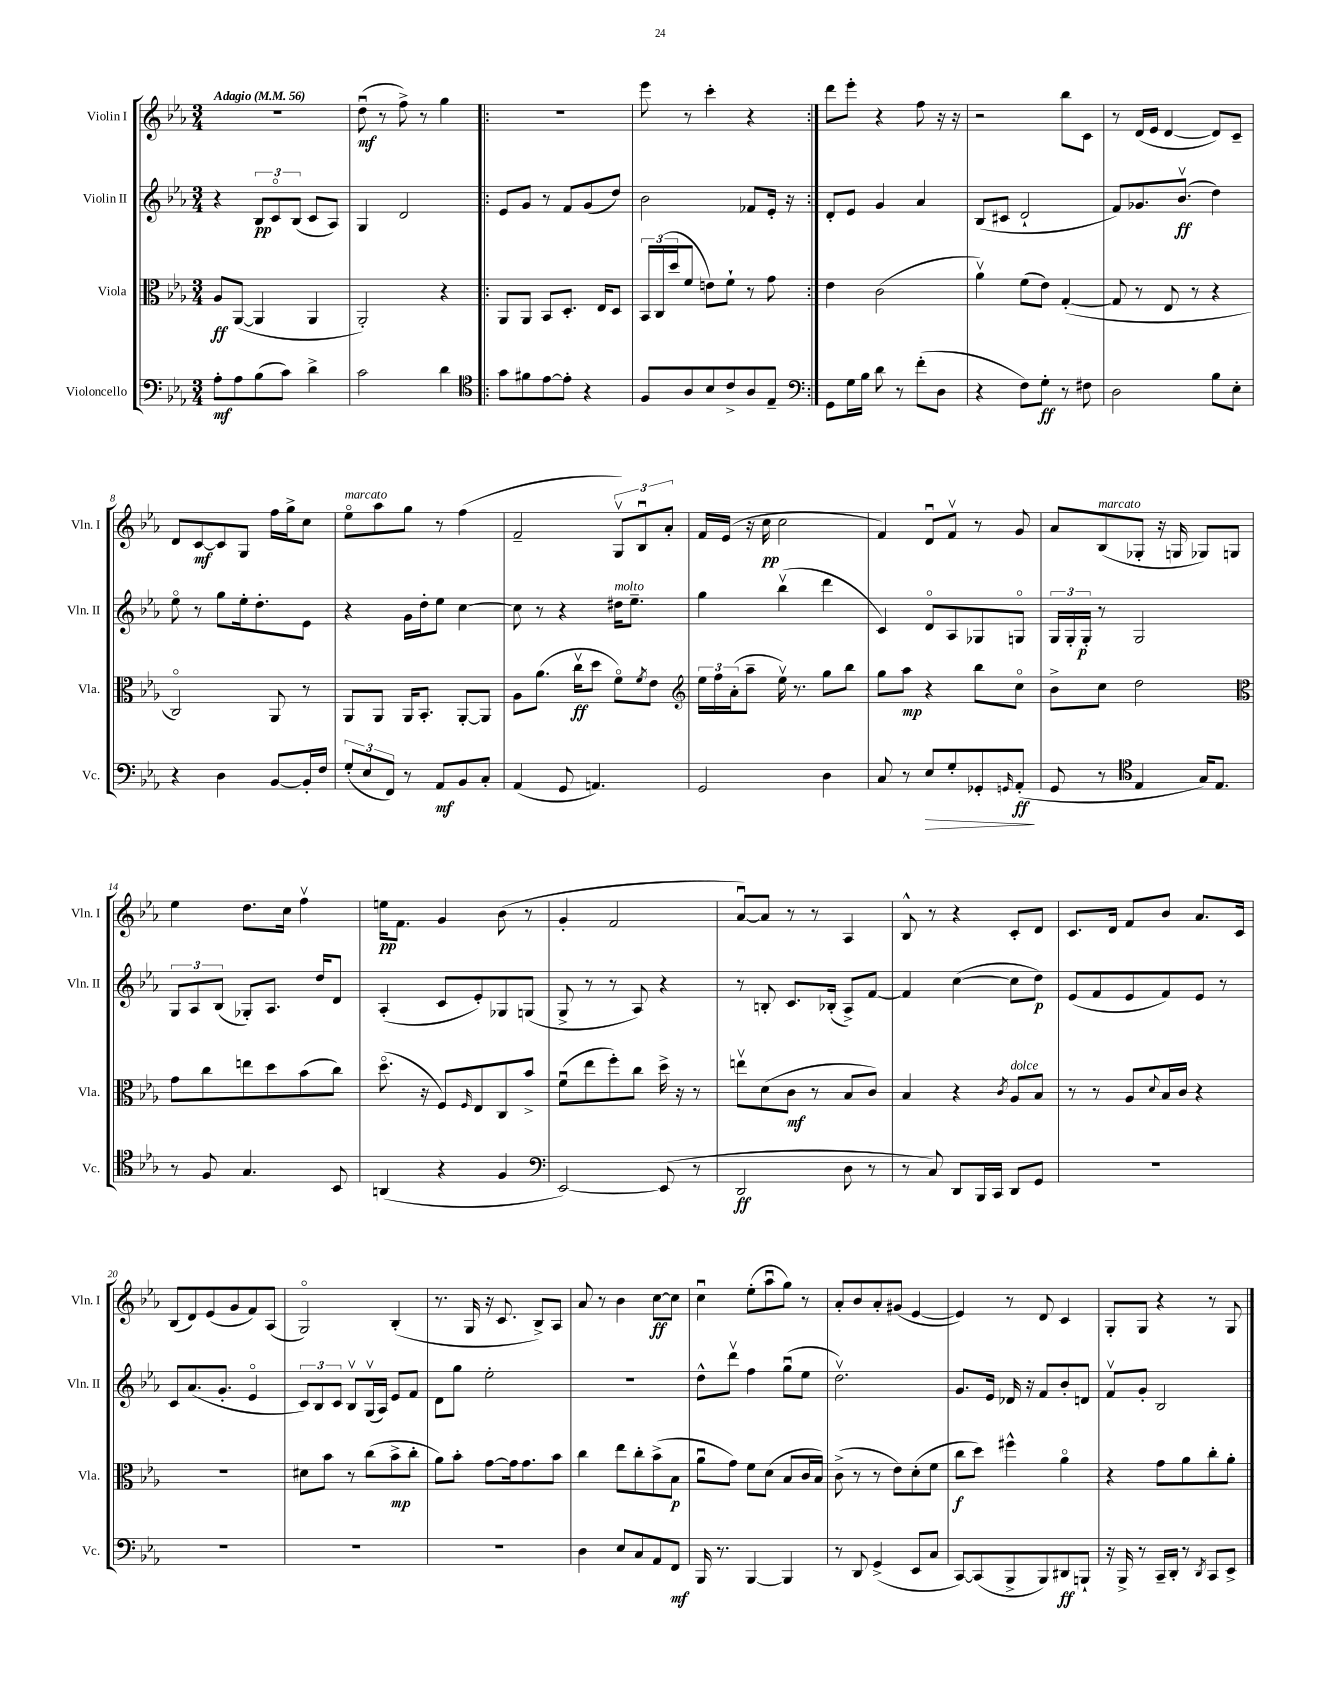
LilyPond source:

<<
\new StaffGroup <<
\new Staff = "s0" \with { instrumentName = "Violin I" shortInstrumentName = "Vln. I" } {
    \clef treble \key ees \major \numericTimeSignature \time 3/4 \tempo "Adagio" 4 = 56
    R2. |
    d''8\downbow\mf( r8 f''8->) r8 g''4 |
    \repeat volta 2 { R2. |
    ees'''8 r8 c'''4-. r4 | }
    d'''8 ees'''8-. r4 f''8 r16 r16 |
    r2 bes''8 c'8 |
    r8 d'16( ees'16 d'4~ d'8) c'8-- |
    d'8 c'8~\mf c'8 g8 f''16 g''16-> c''8 |
    ees''8\flageolet^\markup { \italic "marcato" } aes''8 g''8 r8 f''4( |
    f'2-- \tuplet 3/2 { g8\upbow) bes8\downbow aes'8-. } |
    f'16 ees'16( r16 c''16\pp c''2 |
    f'4) d'8\downbow f'8\upbow r8 g'8 |
    aes'8 bes8^\markup { \italic "marcato" }( ges8-. r16 g16 ges8) g8 |
    ees''4 d''8. c''16 f''4\upbow |
    e''16\pp f'8. g'4 bes'8( r8 |
    g'4-. f'2 |
    aes'8~\downbow) aes'8 r8 r8 aes4 |
    bes8-^ r8 r4 c'8-. d'8 |
    c'8. d'16 f'8 bes'8 aes'8. c'16 |
    bes8( d'8) ees'8( g'8 f'8) aes8( |
    g2\flageolet) bes4-.( |
    r8. g16 r16 c'8. bes8->) aes8 |
    aes'8 r8 bes'4 c''8~\ff c''8 |
    c''4\downbow ees''8-.( aes''8\downbow g''8) r8 |
    aes'8-. bes'8 aes'8-. gis'8( ees'4~ |
    ees'4) r8 d'8 c'4 |
    g8-. g8 r4 r8 g8 \bar "|." |
}
\new Staff = "s1" \with { instrumentName = "Violin II" shortInstrumentName = "Vln. II" } {
    \clef treble \key ees \major \numericTimeSignature \time 3/4
    r4 \tuplet 3/2 { bes8\pp c'8\flageolet bes8( } c'8 aes8) |
    g4 d'2 |
    \repeat volta 2 { ees'8 g'8 r8 f'8 g'8( d''8) |
    bes'2 fes'8 ees'16-. r16 | }
    d'8-. ees'8 g'4 aes'4 |
    bes8( cis'8 d'2-! |
    f'8) ges'8. bes'8.\upbow\ff( d''4) |
    ees''8\flageolet r8 g''8 ees''16-. d''8.-. ees'8 |
    r4 g'16 d''16-. ees''8 c''4~ |
    c''8 r8 r4 dis''16^\markup { \italic "molto" } ees''8.-- |
    g''4 bes''4\upbow( d'''4 |
    c'4) d'8\flageolet aes8 ges8 g8\flageolet |
    \tuplet 3/2 { g16 g16-. g16-.\p } r8 g2 |
    \tuplet 3/2 { g8 aes8 bes8( } ges8-.) aes8. d''16 d'8 |
    aes4-.( c'8 ees'8-.) ges8 g8( |
    g8-> r8 r8 aes8) r4 |
    r8 b8-. c'8. bes16-.( aes8->) f'8~ |
    f'4 c''4~( c''8 d''8\p) |
    ees'8( f'8 ees'8 f'8) ees'8 r8 |
    c'8 aes'8.( g'8.-. ees'4\flageolet |
    \tuplet 3/2 { c'8) bes8 c'8 } bes8\upbow g16\upbow( aes16) ees'8 f'8 |
    d'8 g''8 ees''2-. |
    R2. |
    d''8-^ d'''8\upbow f''4 g''8\downbow( ees''8 |
    d''2.\upbow) |
    g'8. ees'16 des'16 r16 f'8 bes'8-. d'8 |
    f'8\upbow g'8-. bes2 \bar "|." |
}
\new Staff = "s2" \with { instrumentName = "Viola" shortInstrumentName = "Vla." } {
    \clef alto \key ees \major \numericTimeSignature \time 3/4
    aes8\ff aes,8~( aes,4 aes,4 |
    aes,2-.) r4 |
    \repeat volta 2 { aes,8 aes,8 bes,8 d8.-. ees16 d8 |
    \tuplet 3/2 { bes,16 c16( d''16 } f'8 e'8) f'8-! r8 g'8 | }
    ees'4 c'2( |
    aes'4\upbow) f'8( ees'8) g4~-.( |
    g8 r8 ees8 r8 r4 |
    c2\flageolet) aes,8 r8 |
    aes,8 aes,8 aes,16 bes,8.-. aes,8~-. aes,8 |
    aes8 aes'8.( c''16\upbow\ff d''8 f'8\flageolet) \acciaccatura { f'8 } ees'8 |
    \clef treble \tuplet 3/2 { ees''16 f''16 aes'16-.( } aes''8-- ees''16\upbow) r8. g''8 bes''8 |
    g''8 aes''8\mp r4 bes''8 c''8\flageolet |
    bes'8-> c''8 d''2 |
    \clef alto g'8 c''8 e''8 d''8 bes'8( c''8) |
    d''8.\flageolet( r16 f8) \grace { f16 } ees8 c8 bes'8-> |
    f'8\downbow( ees''8 f''8-.) c''8 d''16-> r16 r8 |
    e''8\upbow d'8( c'8\mf r8 bes8 c'8) |
    bes4 r4 \acciaccatura { c'8 } aes8^\markup { \italic "dolce" } bes8 |
    r8 r8 aes8 \appoggiatura { d'8 } bes16 c'16 r4 |
    R2. |
    dis'8 bes'8 r8 c''8( bes'8->\mp c''8-. |
    aes'8) bes'8-. g'8~ g'16 g'8. bes'8 |
    c''4 ees''8 c''8-. bes'8->( bes8\p |
    aes'8\downbow g'8) f'8 d'8( bes8 c'16 bes16) |
    c'8->( r8 r8 ees'8) d'8-.( f'8 |
    c''8\f d''8) fis''4-^ aes'4\flageolet |
    r4 g'8 aes'8 c''8-. aes'8-. \bar "|." |
}
\new Staff = "s3" \with { instrumentName = "Violoncello" shortInstrumentName = "Vc." } {
    \clef bass \key ees \major \numericTimeSignature \time 3/4
    aes8-.\mf aes8 bes8( c'8) d'4-> |
    c'2 d'4 |
    \repeat volta 2 { \clef tenor g'8 fis'8 ees'8~ ees'8-. r4 |
    f8 aes8 bes8 c'8-> aes8 ees8-- | }
    \clef bass g,8 g16 bes16 d'8 r8 f'8-.( d8 |
    r4 f8) g8-.\ff r8 fis8 |
    d2 bes8 ees8-. |
    r4 d4 bes,8~ bes,16-. f16 |
    \tuplet 3/2 { g8-.( ees8 f,8) } r8 aes,8\mf bes,8 c8-. |
    aes,4( g,8 a,4.) |
    g,2 d4 |
    c8 r8 ees8\> g8-. ges,8-. \grace { g,16 } aes,8-.\ff\!( |
    g,8 r8 \clef tenor ees4 g16) ees8. |
    r8 f8 g4. bes,8 |
    a,4( r4 f4 |
    \clef bass ees,2~) ees,8( r8 |
    d,2\ff d8 r8 |
    r8 c8) d,8 bes,,16 c,16 d,8 g,8 |
    R2. |
    R2. |
    R2. |
    R2. |
    d4 ees8 c8 aes,8 f,8\mf |
    bes,,16 r8. bes,,4~ bes,,4 |
    r8 d,8 g,4->( ees,8 c8 |
    c,8~) c,8( bes,,8-> bes,,8) dis,8\ff b,,8-! |
    r16 bes,,16-> r8 c,16-- d,16-. r8 \acciaccatura { d,8 } c,8 ees,8-> \bar "|." |
}
>>
>>
